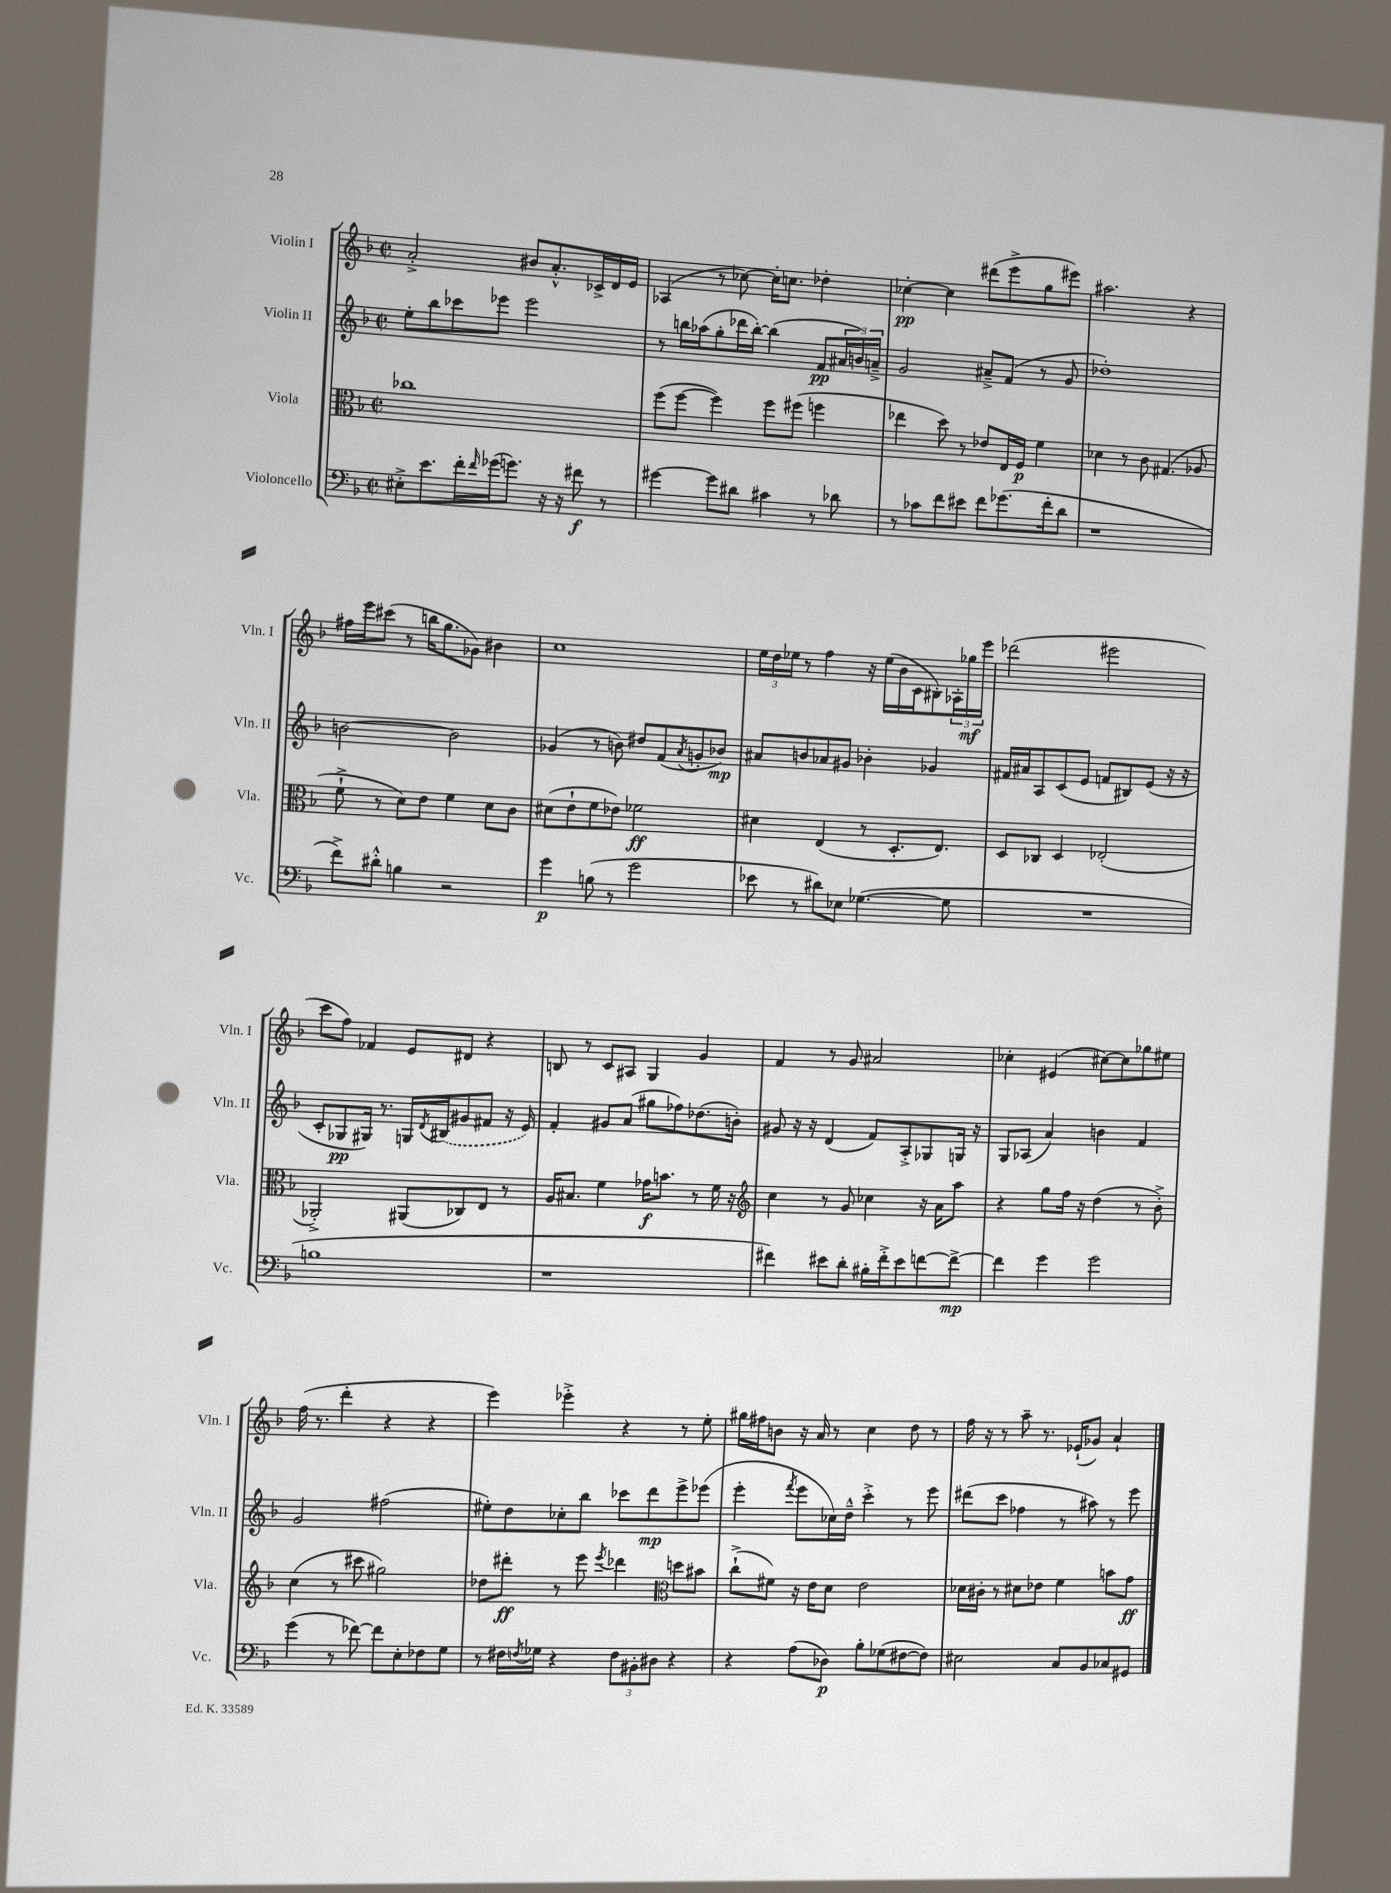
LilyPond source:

<<
\new StaffGroup <<
\new Staff = "s0" \with { instrumentName = "Violin I" shortInstrumentName = "Vln. I" } {
    \clef treble \key f \major \defaultTimeSignature \time 2/2
    a'2-.-> bis'8 a'8.-.-^ ces'16-> d'16 e'16 |
    aes4( r8 ces''8~) ces''16-. c''8. des''4-. |
    ces''4~-.\pp ces''4 dis'''8( e'''8-> g''8 eis'''8) |
    ais''2. r4 |
    fis''16 e'''16 cis'''8( r8 b''16 g''8. ges'8) bis'4 |
    c''1 |
    \tuplet 3/2 { e''16 d''16 ees''16 } r8 f''4 r16 ees''16( bes'16 c'16 bis8-.) \tuplet 3/2 { aes16-. ges''16\mf e'''16 } |
    des'''2( eis'''2 |
    c'''8 f''8) fes'4 e'8 dis'8 r4 |
    b8 r8 c'8 ais8 g4 g'4 |
    f'4 r8 g'8 ais'2 |
    ces''4-. eis'4( cis''8~) cis''8 ges''8 eis''8 |
    f''16( r8. d'''4-. r4 r4 |
    e'''4) ees'''4-.-> r4 r8 e''8-. |
    gis''16 fis''16 b'8 r16 a'16 r8 c''4 d''8 r8 |
    f''16 r16 r8 a''8-- r8. ees'16-!( ges'8) a'4-! \bar "|." |
}
\new Staff = "s1" \with { instrumentName = "Violin II" shortInstrumentName = "Vln. II" } {
    \clef treble \key f \major \defaultTimeSignature \time 2/2
    e''8-. bes''8 ces'''8 ees'''8 ees'''2 |
    r8 b''16 aes''16( g''8-. des'''16 b''16~-.) b''4( f'8\pp \tuplet 3/2 { ais'16 b'16) a'16---> } |
    g'2 ais'8---> f'8( r8 g'8 |
    des''1-.) |
    b'2~ b'2 |
    ges'4( r8 b'8) dis''8 f'8( \acciaccatura { a'8 } g'8-. bes'8\mp) |
    ais'8 b'8 aes'8 gis'8 bes'4-. ges'4 |
    fis'16 ais'16 a8 c'8( e'8 f'8 bis8) e'8( r16 r16 |
    c'8-. ges8\pp gis16) r8. g16 \acciaccatura { d'8 } \once \slurDashed bis16( gis'8 fis'8 r16 e'16) |
    f'4-. gis'8 a'8( gis''8 fes''8) des''8.( b'16-.) |
    gis'8 r16 r16 d'4( f'8) a8-.-> ges8 g16 r16 |
    g8 aes8( a'4) b'4 f'4 |
    g'2 fis''2( |
    eis''8-.) d''8 ces''8-. bes''8 ces'''8 d'''8\mp e'''8-> ees'''8( |
    e'''4-. \acciaccatura { f'''8 } e'''8 ces''16) d''16---^ c'''4-.-> r8 e'''8 |
    dis'''8( c'''8 fes''4 r8 ais''8) r8 e'''8 \bar "|." |
}
\new Staff = "s2" \with { instrumentName = "Viola" shortInstrumentName = "Vla." } {
    \clef alto \key f \major \defaultTimeSignature \time 2/2
    ces''1 |
    f''8( f''8~ f''4) f''8 fis''8( f''4 |
    ees''4 d''8) r8 ees'8 e16 f16\p f'4 |
    des'4 r8 c'8 gis4.( aes8 |
    f'8-!-> r8 d'8) e'8 f'4 d'8 c'8 |
    dis'8( e'8-! f'8 ees'8) fes'2\ff |
    dis'4 e4( r8 d8.-. e8.) |
    d8 ces8 d4 ees2-.( |
    aes,2-.->) ais,8( ces8) e8 r8 |
    a16 bis8. f'4 ges'16\f b'8. r8 f'16 r16 |
    \clef treble c''4 r8 g'8 ces''4 r16 a'16 a''8 |
    r4 g''8 f''16 r16 d''4( r8 bes'8-.->) |
    c''4( r8 cis'''8 gis''2) |
    des''8 dis'''8-.\ff r8 e'''8 \acciaccatura { e'''8 } des'''4 \clef alto d''8 bis'8 |
    c''8-!->( fis'8) r16 e'16 d'8 e'2 |
    des'16 cis'16-. r8 dis'8 ees'8 f'4 b'8 g'8\ff \bar "|." |
}
\new Staff = "s3" \with { instrumentName = "Violoncello" shortInstrumentName = "Vc." } {
    \clef bass \key f \major \defaultTimeSignature \time 2/2
    eis8-.-> e'8. f'16-. \grace { f'16 } ges'16( g'8.) r16 r16 fis'8\f r8 |
    gis'4~ gis'8 dis'8 cis'4 r8 des'8 |
    r8 ces'8 f'8 eis'8 f'8 ges'8.( f'16-. d'8 |
    r1 |
    f'8->) dis'8-.-^ b4 r2 |
    g'4\p b8( r8 g'2 |
    ees'8 r8 dis'8) ees8 ges4.~( ges8 |
    R1 |
    b1 |
    r1 |
    fis'4) eis'8 d'8-. bis16-. fis'16-.-> eis'8 f'8~ f'8~->\mp |
    f'4 g'4 g'2 |
    g'4( r8 fes'8~) fes'8 e8-. fes8 g8 |
    r8 fis16 \acciaccatura { f8 } ges16 r4 \tuplet 3/2 { f8 bis,8-. dis8 } r4 |
    r4 a8( des8\p) bes8-. ges8( fis8~ fis8) |
    eis2 c8 bes,8 ces8 gis,8 \bar "|." |
}
>>
>>
\layout { \context { \Score \remove "Bar_number_engraver" } }
